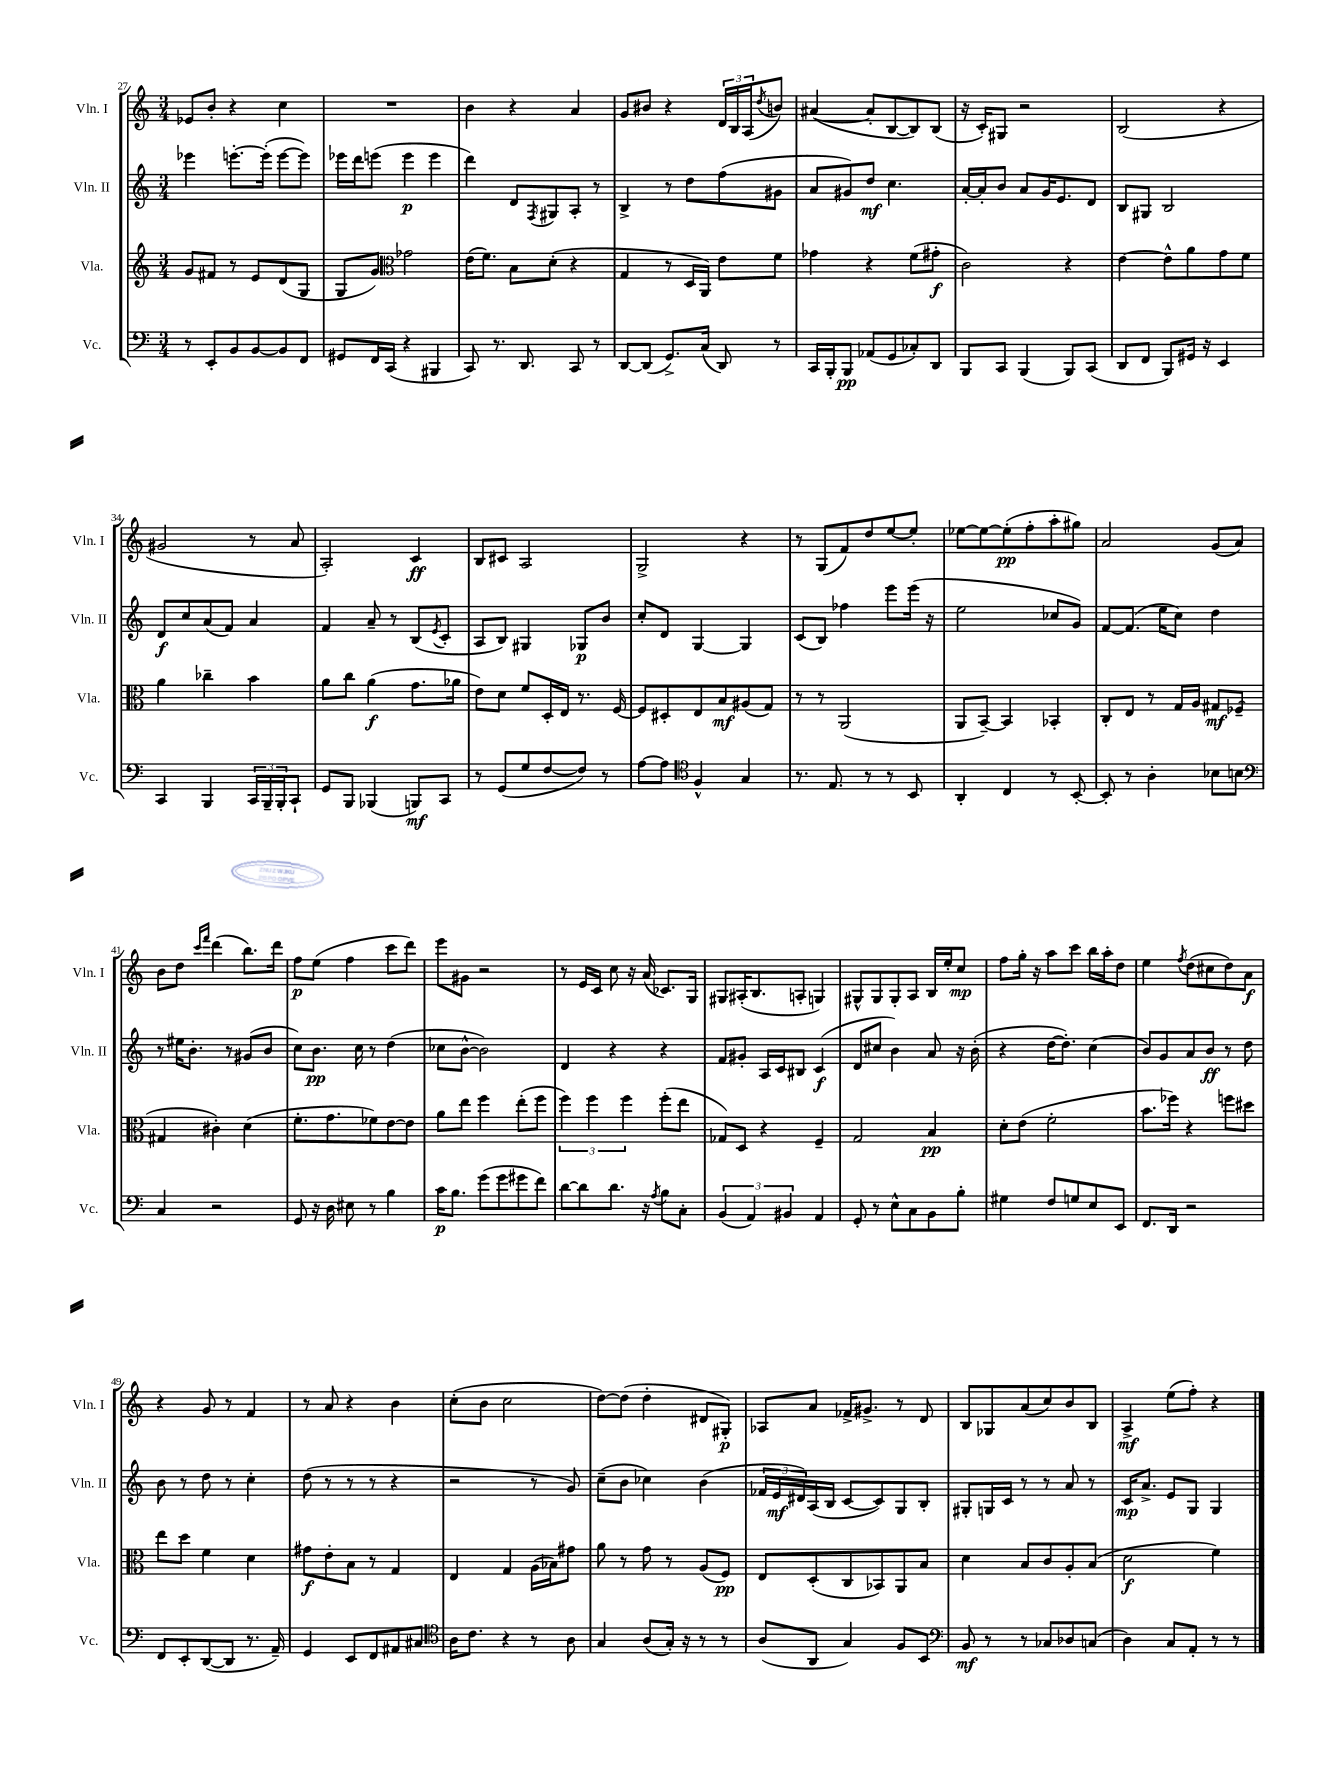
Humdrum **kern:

**kern	**kern	**kern	**kern
*staff4	*staff3	*staff2	*staff1
*clefF4	*clefG2	*clefG2	*clefG2
*k[]	*k[]	*k[]	*k[]
*M3/4	*M3/4	*M3/4	*M3/4
8r	8g	4eee-	8e-
8EE'	8f#	.	8b'
8BB	8r	[8.eee'	4r
[8BB	8e	.	.
.	.	(16eee']	.
8BB]	(8d	[8eee	4cc
8FF	8G	8eee])	.
=	=	=	=
8GG#	8G	16eee-	2.r
.	.	16ddd	.
16FF	8g)	(8eee	.
(16CC	.	.	.
*	*clefC3	*	*
4r	2g-	4eee	.
4BBB#	.	4eee	.
=	=	=	=
8CC)	(16e	4ddd)	4b
.	8.f)	.	.
8.r	.	.	.
.	8B	8d	4r
8.DD	.	.	.
.	.	8qF	.
.	(8d'	8G#	.
8CC	4r	8A'	4a
8r	.	8r	.
=	=	=	=
[8DD	4G	4B^	8g
(8DD]	.	.	8b#
8.GG^)	8r	8r	4r
.	16D	8dd	.
(16C	16AA)	.	.
8DD)	8e	(8ff	24d
.	.	.	24B
.	.	.	(24A
.	.	.	8qdd
8r	8f	8g#	8b)
=	=	=	=
16CC	4g-	8a	([4a#
16BBB'	.	.	.
8BBB	.	8g#)	.
(8AA-	4r	8dd	8a#']
8GG	.	4.cc	[8B
8C-')	(8f	.	8B])
8DD	8g#'	.	(8B
=	=	=	=
8BBB	2c)	[16a'	16r
.	.	16a']	16c')
8CC	.	8b	8G#
(4BBB	.	8a	2r
.	.	16g	.
.	.	8.e	.
8BBB)	4r	.	.
(8CC	.	8d	.
=	=	=	=
8DD	[4e	8B	(2B
8FF	.	8G#	.
8BBB)	8e^^]	2B	.
16GG#	8a	.	.
16r	.	.	.
4EE	8g	.	4r
.	8f	.	.
=	=	=	=
4CC	4a	8d	2g#
.	.	8cc	.
4BBB	4cc-~	(8a	.
.	.	8f)	.
24CC	4b	4a	8r
24BBB~	.	.	.
24BBB'	.	.	.
8CC`	.	.	8a
=	=	=	=
8GG	8a	4f	2A')
8BBB	8cc	.	.
(4BBB-	(4a	8a~	.
.	.	8r	.
8BBB)	8.g	(8B	4c
.	.	8qe	.
8CC	.	8c'	.
.	16a-	.	.
=	=	=	=
8r	8e)	8A	8B
(8GG	8d	8B)	8c#
8G	8f	4G#	2A
[8F	16D'	.	.
.	16E	.	.
8F])	8.r	8G-	.
8r	.	8b	.
.	[16F	.	.
=	=	=	=
[8A	8F]	8cc'	2G^
8A]	8D#'	8d	.
*clefC4	*	*	*
4F^^	8E	[4G	.
.	8B	.	.
4G	(8A#	4G]	4r
.	8G)	.	.
=	=	=	=
8.r	8r	(8c	8r
.	8r	8B)	(8G
8.E	.	.	.
.	(2AA	4ff-	8f)
8r	.	.	8dd
8r	.	8eee	[8ee
8BB	.	(16eee	8ee']
.	.	16r	.
=	=	=	=
4AA'	8AA	2ee	[8ee-
.	[8BB~)	.	8ee-_
4C	4BB]	.	(8ee-']
.	.	.	8ff'
8r	4BB-'	8cc-	8aa'
[8BB'	.	8g)	8gg#)
=	=	=	=
8BB']	8C'	[8f	2a
8r	8E	(8.f]	.
4A'	8r	.	.
.	.	16ee	.
.	16G	8cc)	.
.	16A	.	.
8B-	8G#	4dd	(8g
8B	(8F-~	.	8a)
=	=	=	=
*clefF4	*	*	*
4C	4G#	8r	8b
.	.	16ee#	8dd
.	.	8.b'	.
.	.	.	16qqccc
.	.	.	16qqfff
2r	4c#')	.	(4ddd
.	.	8r	.
.	(4d	(8g#	8.bb)
.	.	8b	.
.	.	.	16ddd
=	=	=	=
8GG	8.f'	8cc)	8ff
16r	.	8.b	(8ee
16D	8.g	.	.
8E#	.	.	4ff
.	.	16cc	.
8r	8f-)	8r	.
4B	[8e	(4dd	8ccc
.	8e]	.	8ddd)
=	=	=	=
16c	8a	8cc-	8eee
8.B	.	.	.
.	8ee	[8b^^	8g#
(8g	4ff	2b])	2r
8g	.	.	.
8g#	(8ee'	.	.
8f)	8ff	.	.
=	=	=	=
[8d	6ff)	4d	8r
8d]	.	.	16e
.	6ff	.	.
.	.	.	16c
8.d	.	4r	8cc
.	6ff	.	.
.	.	.	16r
16r	.	.	(16a
8qA	.	.	.
8B	(8ff'	4r	8.c-)
8C'	8ee	.	.
.	.	.	16G
=	=	=	=
(6BB	8G-)	8f	8G#
.	8D	8g#'	(16A#'
6AA)	.	.	.
.	.	.	8.B
.	4r	16A	.
.	.	16c	.
6BB#	.	.	.
.	.	8B#	8A'
4AA	4F~	(4c	4G)
=	=	=	=
8GG'	2G	8d	8G#^^
8r	.	8cc#	8G#
8E^^	.	4b)	8G#'
8C	.	.	8A
8BB	4B	8a	16B
.	.	.	16ee'
8B'	.	16r	8cc
.	.	(16b'	.
=	=	=	=
4G#	8d'	4r	8ff
.	(8e	.	16gg'
.	.	.	16r
8F	2f'	[16dd	8aa
.	.	8.dd'])	.
8G	.	.	8ccc
8E	.	(4cc	16bb
.	.	.	16aa'
8EE	.	.	8dd
=	=	=	=
8.FF	8.b	8b)	4ee
.	.	8g	.
16DD	16ff-)	.	.
.	.	.	8qff
2r	4r	8a	(8dd
.	.	8b	8cc#
.	8ff	8r	8dd)
.	8dd#	8dd	8a
=	=	=	=
8FF	8ee	8b	4r
8EE'	8dd	8r	.
([8DD	4f	8dd	8g
8DD]	.	8r	8r
8.r	4d	4cc'	4f
16AA~)	.	.	.
=	=	=	=
4GG	8g#	(8dd	8r
.	8e'	8r	8a
8EE	8B	8r	4r
8FF	8r	8r	.
8AA#	4G	4r	4b
8C#	.	.	.
=	=	=	=
*clefC4	*	*	*
16A	4E	2r	(8cc'
8.c	.	.	.
.	.	.	8b
4r	4G	.	2cc
8r	(16A	8r	.
.	16B-)	.	.
8A	8g#	8g)	.
=	=	=	=
4G	8a	(8cc~	[8dd)
.	8r	8b	(8dd]
(8A	8g	4cc-)	4dd'
16G')	8r	.	.
16r	.	.	.
8r	(8A	(4b	8d#
8r	8F)	.	8G#')
=	=	=	=
(8A	8E	24f-	8A-
.	.	24e	.
.	.	24d#)	.
8AA	(8D'	(16A	8a
.	.	16B	.
4G)	8C	[8c	16f-^
.	.	.	8.g#^
.	8BB-)	8c])	.
8F	8AA	8G	8r
8BB	8B	8B'	8d
=	=	=	=
*clefF4	*	*	*
8BB	4d	8G#'	8B
8r	.	16G	8G-
.	.	16c	.
8r	8B	8r	(8a
8C-	8c	8r	8cc)
8D-	8A'	8a	8b
(8C	(8B	8r	8B
=	=	=	=
4D)	2d	16c	4A^
.	.	8.a^	.
8C	.	8e	(8ee
8AA'	.	8G	8ff')
8r	4f)	4G	4r
8r	.	.	.
==	==	==	==
*-	*-	*-	*-
